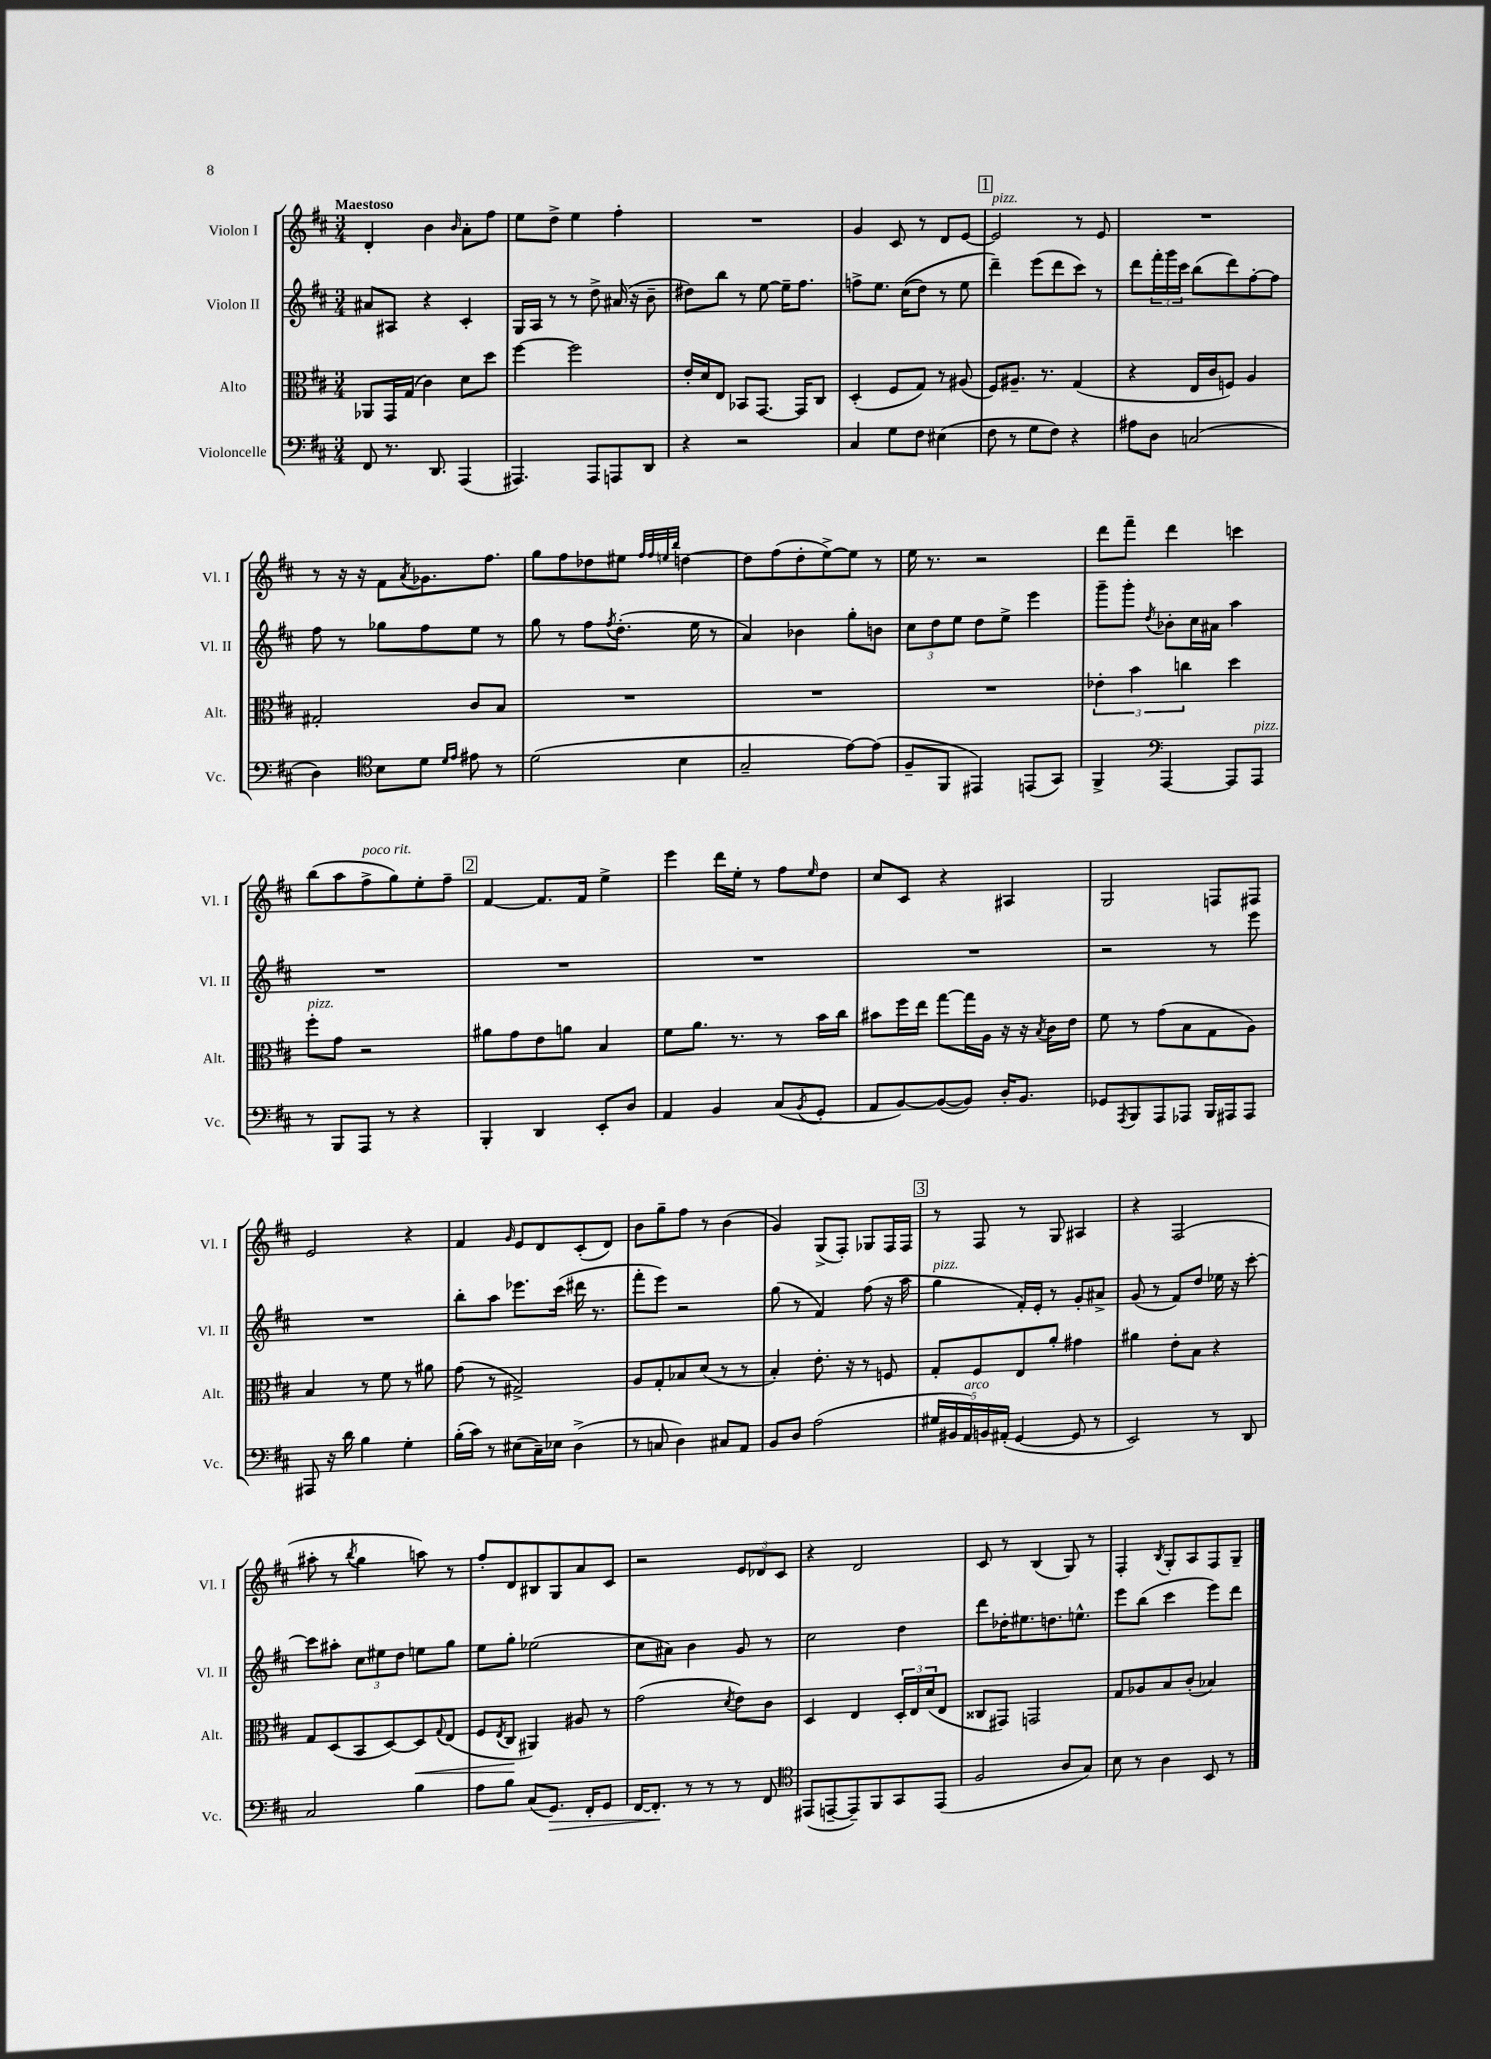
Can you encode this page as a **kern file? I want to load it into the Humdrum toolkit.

**kern	**dynam	**kern	**dynam	**kern	**kern
*part4	*part4	*part3	*part3	*part2	*part1
*staff4	*staff4	*staff3	*staff3	*staff2	*staff1
*I"Violoncelle	*	*I"Alto	*	*I"Violon II	*I"Violon I
*I'Vc.	*	*I'Alt.	*	*I'Vl. II	*I'Vl. I
*clefF4	*	*clefC3	*	*clefG2	*clefG2
*k[f#c#]	*	*k[f#c#]	*	*k[f#c#]	*k[f#c#]
*M3/4	*	*M3/4	*	*M3/4	*M3/4
=1	=1	=1	=1	=1	=1
!	!	!	!	!	!LO:TX:a:B:t=Maestoso
8FF#/	.	8AA-X/L	.	8a#X/L	4d'/
8.r	.	16GG/L	.	8A#X/J	.
.	.	(16G/JJ	.	.	.
.	.	4c#\)	.	4r	4b\
8.DD/	.	.	.	.	.
.	.	.	.	.	16qqb/
(4AAA/	.	8d\L	.	4c#'/	8a'\L
.	.	8dd\J	.	.	8ff#\J
=2	=2	=2	=2	=2	=2
4.AAA#X/)	.	[4ff#\	.	16G/LL	8ee\L
.	.	.	.	16A/JJ	.
.	.	.	.	8r	8dd^\J
.	.	2ff#\]	.	8r	4ee\
8AAA#/L	.	.	.	8dd^\	.
8AAAn/	.	.	.	(16a#X/	4ff#'\
.	.	.	.	16r	.
8DD/J	.	.	.	8b~\	.
=3	=3	=3	=3	=3	=3
4r	.	16e'/LL	.	8dd#X\L)	2.r
.	.	16d/J	.	.	.
.	.	8E/J	.	8bb\J	.
2r	.	8BB-X/L	.	8r	.
.	.	[8.GG/J	.	[8ee\	.
.	.	.	.	16ee~\KL]	.
.	.	16GG/KL]	.	8.ff#\J	.
.	.	8C#/J	.	.	.
=4	=4	=4	=4	=4	=4
4C#/	.	(4D'/	.	8ffn^\L	4g/
.	.	.	.	8.ee\J	.
8G\L	.	8F#/L	.	.	8c#/
.	.	.	.	((16cc#\KL	.
8F#\J	.	8G/J)	.	8dd\J)	8r
(4E#X\	.	8r	.	8r	8d/L
.	.	(8A#X/	.	8ee\	[8e/J
!!LO:REH:place=s1:t=1
=5	=5	=5	=5	=5	=5
!	!	!	!	!	!LO:TX:a:i:t=pizz.
8F#\	.	8F#/L)	.	4ddd~\)	2e/]
8r	.	8.A#X~/J	.	.	.
8G\L	.	.	.	(8eee\L	.
.	.	8.r	.	.	.
8F#\J)	.	.	.	8ddd\	.
4r	.	(4G/	.	8ccc#\J)	8r
.	.	.	.	8r	8e/
=6	=6	=6	=6	=6	=6
8A#X\L	.	4r	.	8ddd\L	2.r
8D\J	.	.	.	24fff#'\L	.
.	.	.	.	24ggg\	.
.	.	.	.	24ccc#\JJ	.
(2Cn/	.	16E/LL	.	(8bb\L	.
.	.	16c#/J	.	.	.
.	.	8Fn/J)	.	8ddd\)	.
.	.	4A/	.	[8ff#'\	.
.	.	.	.	8ff#\J]	.
!!LO:LB:g=z
=7	=7	=7	=7	=7	=7
4D\)	.	2G#X'/	.	8ff#\	8r
.	.	.	.	8r	16r
.	.	.	.	.	16r
*clefC4	*	*	*	*	*
8B\L	.	.	.	8gg-X\L	8f#\L
.	.	.	.	.	8qa/
8d\J	.	.	.	8ff#\	8.g-X\
16qqd/LL	.	.	.	.	.
16qqe/JJ	.	.	.	.	.
8e#X\	.	8c#/L	.	8ee\J	.
.	.	.	.	.	8.ff#\J
8r	.	8B/J	.	8r	.
=8	=8	=8	=8	=8	=8
(2d\	.	2.r	.	8gg\	8gg\L
.	.	.	.	8r	8ff#\
.	.	.	.	8ff#\L	8dd-X\
.	.	.	.	8qff#/	.
.	.	.	.	(8.dd'\J	8ee#X\J
.	.	.	.	.	32qqff#/LLL
.	.	.	.	.	32qqff#/
.	.	.	.	.	32qqeen/
.	.	.	.	.	32qqbb/JJJ
4B\	.	.	.	.	[4ddn\
.	.	.	.	16ee\	.
.	.	.	.	8r	.
=9	=9	=9	=9	=9	=9
2G~/	.	2.r	.	4a/)	8dd\L]
.	.	.	.	.	(8ff#\
.	.	.	.	4b-X\	8dd'\
.	.	.	.	.	[8ee^\)
[8e\L)	.	.	.	8gg'\L	8ee\J]
(8e\J]	.	.	.	8bn\J	8r
=10	=10	=10	=10	=10	=10
8F#~/L	.	2.r	.	12cc#\L	16ee\
.	.	.	.	.	8.r
.	.	.	.	12dd\	.
8FF#/J	.	.	.	.	.
.	.	.	.	12ee\J	.
4EE#X/)	.	.	.	8dd\L	2r
.	.	.	.	8ee^\J	.
(8EEn/L	.	.	.	4eee\	.
8GG/J)	.	.	.	.	.
=11	=11	=11	=11	=11	=11
4FF#^/	.	6e-X'\	.	8ggg~\L	8ddd\L
.	.	.	.	8ggg'\J	8fff#~\J
.	.	6b\	.	.	.
*clefF4	*	*	*	*	*
.	.	.	.	8qdd/	.
[4AAA/	.	.	.	8b-X'\L	4ddd\
.	.	6ccn\	.	.	.
.	.	.	.	16cc#\L	.
.	.	.	.	16a#X\JJ	.
8AAA/L]	.	4dd\	.	4aa\	4cccn\
!LO:TX:a:i:t=pizz.	!	!	!	!	!
8AAA/J	.	.	.	.	.
!!LO:LB:g=z
=12	=12	=12	=12	=12	=12
!	!	!LO:TX:a:i:t=pizz.	!	!	!
8r	.	8ff#'\L	.	2.r	(8bb\L
8BBB/L	.	8g\J	.	.	8aa\
!	!	!	!	!	!LO:TX:a:i:t=poco rit.
8AAA/J	.	2r	.	.	8ff#^\
8r	.	.	.	.	8gg\)
4r	.	.	.	.	8ee'\
.	.	.	.	.	8ff#~\J
!!LO:REH:place=s1:t=2
=13	=13	=13	=13	=13	=13
4BBB'/	.	8a#X\L	.	2.r	[4f#/
.	.	8g\	.	.	.
4DD/	.	8e\	.	.	8.f#/L]
.	.	8an\J	.	.	.
.	.	.	.	.	16f#/Jk
8EE'/L	.	4B/	.	.	4ee^\
8D/J	.	.	.	.	.
=14	=14	=14	=14	=14	=14
4AA/	.	8f#\L	.	2.r	4eee\
.	.	8.a\J	.	.	.
4BB/	.	.	.	.	16ddd\LL
.	.	8.r	.	.	16ee'\JJ
.	.	.	.	.	8r
(8C#/L	.	8r	.	.	8ff#\L
8qBB/	.	.	.	.	16qqee/
8GG'/J	.	16b\LL	.	.	8dd\J
.	.	16cc#\JJ	.	.	.
=15	=15	=15	=15	=15	=15
8AA/L	.	8b#X\L	.	2.r	8cc#/L
[8BB/)	.	16ff#\L	.	.	8c#/J
.	.	16ee\JJ	.	.	.
(8BB/_	.	[8gg\L	.	.	4r
8BB/J])	.	16gg\L]	.	.	.
.	.	16A\JJ	.	.	.
16D'/KL	.	16r	.	.	4A#X/
8.BB/J	.	16r	.	.	.
.	.	8qB/	.	.	.
.	.	16c#\LL	.	.	.
.	.	16e\JJ	.	.	.
=16	=16	=16	=16	=16	=16
8GG-X/L	.	8f#\	.	2r	2G/
8qAAA/	.	.	.	.	.
8BBB/	.	8r	.	.	.
8AAA/	.	(8g\L	.	.	.
8AAA-X/J	.	8B\	.	.	.
16BBB/LL	.	8G\	.	8r	8Fn/L
16AAA#X/J	.	.	.	.	.
8AAA#/J	.	8A\J)	.	8eee\	8F#X/J
!!LO:LB:g=z
=17	=17	=17	=17	=17	=17
8AAA#X/	.	4B/	.	2.r	2e/
16r	.	.	.	.	.
16d\	.	.	.	.	.
4B\	.	8r	.	.	.
.	.	8f#\	.	.	.
4G'\	.	8r	.	.	4r
.	.	8a#X\	.	.	.
=18	=18	=18	=18	=18	=18
(16B'\LL	.	(8g\	.	8bb'\L	4f#/
16c#\JJ)	.	.	.	.	.
8r	.	8r	.	8aa\J	.
.	.	.	.	.	16qqg/
(8E#X\L	.	2G#X^/)	.	8.eee-X\L	8e/L
16C#~\L)	.	.	.	.	8d/
16E-X\JJ	.	.	.	(16ccc#\Jk	.
(4D^\	.	.	.	16ddd#X\	(8c#'/
.	.	.	.	8.r	.
.	.	.	.	.	8d/J)
=19	=19	=19	=19	=19	=19
8r	.	8A/L	.	8fff#'\L	8b\L
8Cn/	.	8G'/	.	8eee\J)	8gg~\
4D\)	.	8B-X/	.	2r	8ff#\J
.	.	(8d/J	.	.	8r
8C#X/L	.	8r	.	.	(4b\
8AA/J	.	8r	.	.	.
=20	=20	=20	=20	=20	=20
8BB/L	.	4B'/)	.	(8gg\	4g/)
8D/J	.	.	.	8r	.
(2A\	.	8.e'\	.	4f#/)	(8G^/L
.	.	.	.	.	8F#'/J)
.	.	16r	.	.	.
.	.	8r	.	(8ff#\	8G-X/L
.	.	8Fn/	.	16r	16F#/L
.	.	.	.	16aa\	16F#/JJ
!!LO:REH:place=s1:t=3
=21	=21	=21	=21	=21	=21
!	!	!	!	!LO:TX:a:i:t=pizz.	!
20G#X/LL	.	8G'/L	.	4gg\	8r
20BB#X/	.	.	.	.	.
!LO:TX:a:i:t=arco	!	!	!	!	!
20AA/)	.	.	.	.	.
.	.	8F#/	.	.	8F#/
20BBn/	.	.	.	.	.
(20AA#X'/JJ	.	.	.	.	.
[4GG/	.	8E/	.	16f#'/LL)	8r
.	.	.	.	16e'/JJ	.
.	.	8a'/J	.	8r	8G/
8GG/]	.	4g#X\	.	8g'/L	4A#X/
8r	.	.	.	8a#X^/J	.
=22	=22	=22	=22	=22	=22
2EE/)	.	4a#X\	.	(8g/	4r
.	.	.	.	8r	.
.	.	8e'\L	.	8f#/L)	(2F#/
.	.	8B\J	.	8dd/J	.
8r	.	4r	.	16ee-X\	.
.	.	.	.	16r	.
8DD/	.	.	.	[8ccc#'\	.
!!LO:LB:g=z
=23	=23	=23	=23	=23	=23
2C#/	.	8G/L	.	8ccc#\L]	8aa#X'\
.	.	(8D/	.	8aa#X'\J	8r
.	.	.	.	.	8qbb/
.	.	8BB/	.	12cc#\L	4gg\
.	.	.	.	12ee#X\	.
.	.	[8D/)	.	.	.
.	.	.	.	12dd\J	.
!	!	!	!LO:HP:b	!	!
4B\	.	8D/]	<	8een\L	8aan\)
.	.	8qqG/	.	.	.
.	.	(8E/J	.	8gg\J	8r
=24	=24	=24	=24	=24	=24
8A\L	.	8F#/L	.	8ee\L	8ff#'/L
.	.	8qE/	.	.	.
8B\J	.	8C#/J	.	8gg'\J	8d/
(8C#/L	.	4AA#X/)	[	(2ee-X\	8B#X/
!	!LO:HP:b	!	!	!	!
8.GG/J)	>	.	.	.	8G/
.	.	8A#X/	.	.	8a/
16FF#'/KL	.	.	.	.	.
8GG/J	.	8r	.	.	8c#/J
=25	=25	=25	=25	=25	=25
[16FF#/KL	.	(2g\	.	8cc#\L	2r
8.FF#'/J]	.	.	.	.	.
.	.	.	.	8a#X\J)	.
8r	]	.	.	4b\	.
8r	.	.	.	.	.
.	.	8qd/	.	.	.
8r	.	8e\L)	.	8g/	12e/L
.	.	.	.	.	12d-X/
8FF#/	.	8c#\J	.	8r	.
.	.	.	.	.	12c#/J
=26	=26	=26	=26	=26	=26
*clefC4	*	*	*	*	*
(8EE#X/L	.	4D/	.	2cc#\	4r
[8EEn~/	.	.	.	.	.
8EE~/])	.	4E/	.	.	2d/
8FF#/	.	.	.	.	.
8GG/	.	24D'/LL	.	4dd\	.
.	.	24E/	.	.	.
.	.	(24d/J	.	.	.
(8EE/J	.	8E/J	.	.	.
=27	=27	=27	=27	=27	=27
2F#/	.	8C##X/L	.	8ddd\L	8c#/
.	.	8GG#X/J)	.	16dd-X'\K	8r
.	.	.	.	8.ee#X\	.
.	.	2GGn/	.	.	(4B/
.	.	.	.	8.ddn\	.
8A/L	.	.	.	.	8G/)
.	.	.	.	8.een^^\J	.
8G/J)	.	.	.	.	8r
=28	=28	=28	=28	=28	=28
8B\	.	8G/L	.	8eee\L	4F#'/
8r	.	8A-X/	.	(8bb\J	.
.	.	.	.	.	8qB/
4A\	.	8B/	.	4ccc#\	8G'/L
.	.	(8c#'/J	.	.	8A/
8BB/	.	4B-X/)	.	8eee\L)	8F#/
8r	.	.	.	8ddd\J	8G~/J
==	==	==	==	==	==
*-	*-	*-	*-	*-	*-
